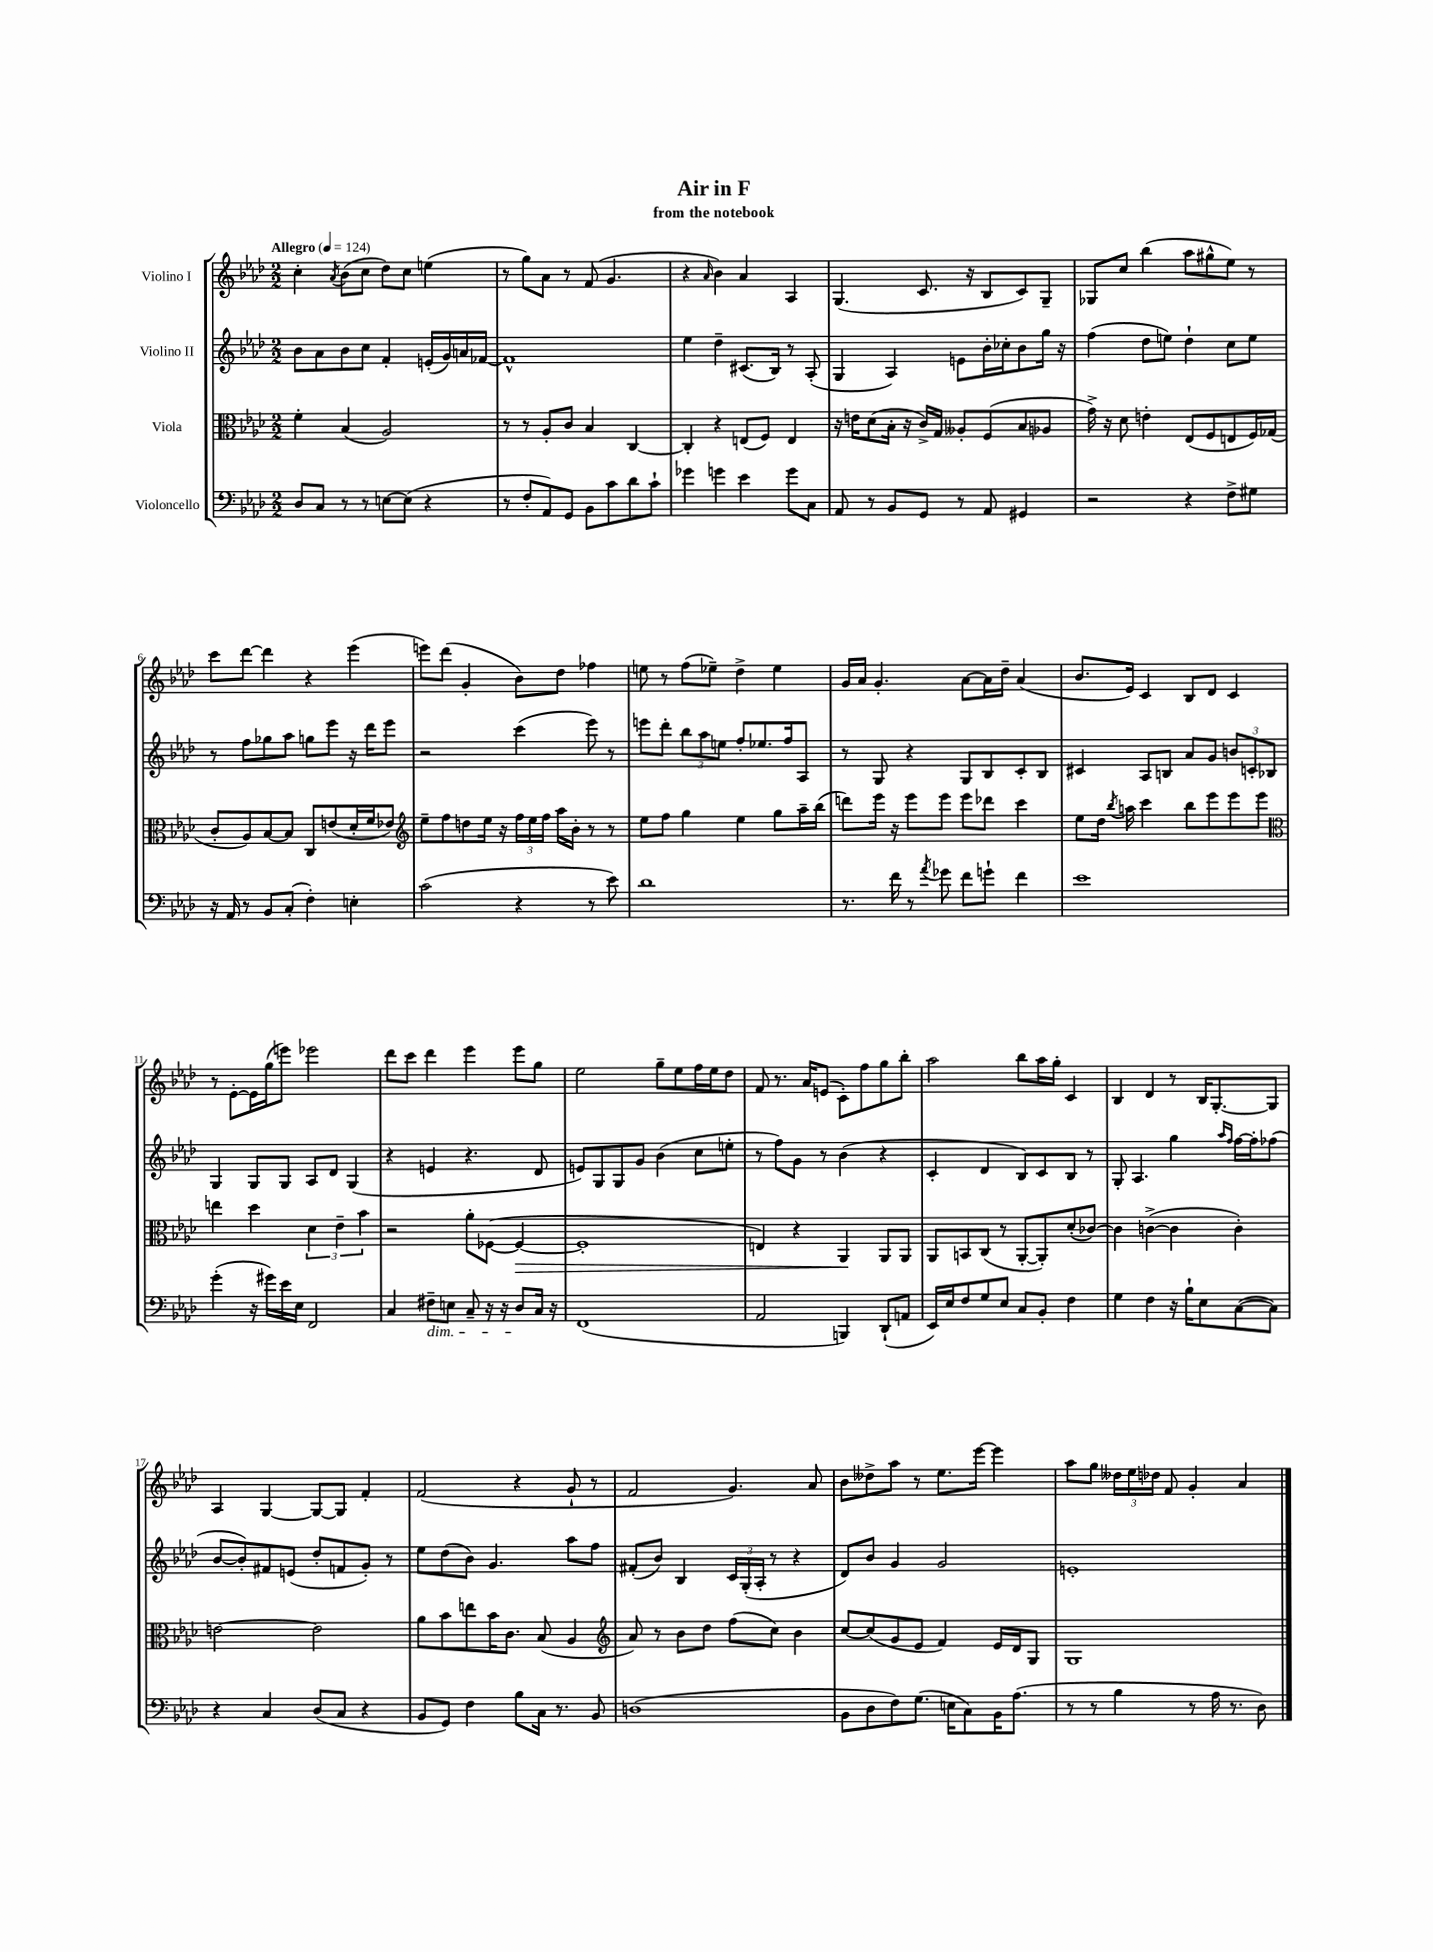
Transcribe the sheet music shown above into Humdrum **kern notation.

**kern	**kern	**kern	**kern
*staff4	*staff3	*staff2	*staff1
*clefF4	*clefC3	*clefG2	*clefG2
*k[b-e-a-d-]	*k[b-e-a-d-]	*k[b-e-a-d-]	*k[b-e-a-d-]
*M2/2	*M2/2	*M2/2	*M2/2
*MM124	*MM124	*MM124	*MM124
8D-	4f'	8b-	4cc'
8C	.	8a-	.
.	.	.	8qa-
8r	(4B-	8b-	(8b-
8r	.	8cc	8cc
[8E	2A-)	4f'	8dd-)
(8E]	.	.	8cc
4r	.	(16e'	(4ee
.	.	16g)	.
.	.	16a	.
.	.	[16f-	.
=	=	=	=
8r	8r	1f-^^]	8r
8F'	8r	.	8gg)
8AA-)	8A-'	.	8a-
8GG	8c	.	8r
8BB-	4B-	.	(8f
8c	.	.	4.g
8d-	[4C	.	.
8c`	.	.	.
=	=	=	=
4g-	4C']	4ee-	4r
.	.	.	16qqa-
4g	4r	4dd-~	4b-)
4e-	(8E	(8.c#	4a-
.	8F)	.	.
.	.	16B-)	.
8g	4E	8r	4A-
8C	.	(8A-'	.
=	=	=	=
8AA-	16r	4G	(4.G
.	16e	.	.
8r	(8d-	.	.
8BB-	16B-'	4A-)	.
.	16r	.	.
8GG	16c^)	.	8.c
.	16G	.	.
8r	8A--'	8e	.
.	.	.	16r
8AA-	(8F	16b-'	8B-
.	.	16cc-'	.
4GG#	8B-	8b-	8c)
.	8A-	16gg	8G~
.	.	16r	.
=	=	=	=
2r	16g^)	(4ff	8G-
.	16r	.	.
.	8d-	.	8cc
.	4e'	8dd-	(4bb-
.	.	8ee)	.
4r	(8E-	4dd-`	8aa-
.	8F	.	8gg#^^
8F^	8E	8cc	8ee-)
8G#	16F)	8ee	8r
.	(16G-	.	.
=	=	=	=
16r	8c'	8r	8ccc
16AA-	.	.	.
8r	8A-)	8ff	[8ddd-
8BB-	[8B-	8gg-	4ddd-]
(8C'	8B-]	8aa-	.
4F')	8C	8gg	4r
.	(8e	8eee-	.
4E'	16d-'	16r	(4eee-
.	16f	16ddd-	.
.	8e-)	8eee-	.
=	=	=	=
*	*clefG2	*	*
(2c	8ee-~	2r	8eee)
.	8ff	.	(8ddd-
.	8dd	.	4g'
.	16ee-	.	.
.	16r	.	.
4r	24ff	(4ccc	8b-)
.	24ee-	.	.
.	24ff	.	.
.	16aa-	.	8dd-
.	16b-'	.	.
8r	8r	8eee-)	4ff-
8e-)	8r	8r	.
=	=	=	=
1d-	8ee-	8eee	8ee
.	8ff	8ddd-'	8r
.	4gg	12bb-	(8ff
.	.	12aa-	.
.	.	.	8ee-~)
.	.	12ee	.
.	4ee-	8ff'	4dd-^
.	.	8.ee-	.
.	8gg	.	4ee-
.	.	16ff	.
.	16aa-~	8A-	.
.	(16bb-	.	.
=	=	=	=
8.r	8ddd)	8r	16g
.	.	.	16a-
.	16eee-	8G	4.g'
16f	16r	.	.
8r	8eee-	4r	.
8qa-	.	.	.
8g-	8eee-	.	.
8f	8eee-	8G	[8a-
8g`	8ddd-	8B-	16a-]
.	.	.	16dd-~
4f	4ccc	8c'	(4a-
.	.	8B-	.
=	=	=	=
1e-	8ee-	4c#	8.b-
.	16dd-	.	.
.	8qbb-	.	.
.	16aa	.	16e-)
.	4ccc	8A-	4c
.	.	8B	.
.	8bb-	8a-	8B-
.	8eee-	8g	8d-
.	8eee-	12b	4c
.	.	12c'	.
.	8eee-	.	.
.	.	12B-	.
=	=	=	=
*	*clefC3	*	*
(4g'	4ee	4G	8r
.	.	.	[8e-'
16r	4dd-	8G	16e-]
16g#)	.	.	(16gg
16e-	.	8G	8eee)
16E-	.	.	.
2FF	6d-	8A-	2eee-
.	.	8d-	.
.	6e-~	.	.
.	.	(4G	.
.	6b-	.	.
=	=	=	=
4C	2r	4r	8ddd-
.	.	.	8ccc
8F#~	.	4e	4ddd-
8E	.	.	.
8C~	8a-'	4.r	4eee-
16r	([8F-	.	.
16r	.	.	.
8D-	4F-_	.	8eee-
16C	.	8d-	8gg
16r	.	.	.
=	=	=	=
(1FF	1F-']	8e)	2ee-
.	.	8G	.
.	.	8G	.
.	.	8g	.
.	.	(4b-	8gg~
.	.	.	8ee-
.	.	8cc	16ff
.	.	.	16ee-
.	.	8ee'	8dd-
=	=	=	=
2AA-	4E)	8r	8f
.	.	8ff)	8.r
.	4r	8g	.
.	.	.	16a-
.	.	8r	(8e
4BBB)	4AA-	(4b-	8c')
.	.	.	8ff
(8DD-`	8AA-	4r	8gg
8AA	8AA-	.	8bb-'
=	=	=	=
16EE-)	8AA-	4c'	2aa-
16E-	.	.	.
8F	8BB	.	.
8G	(8C	4d-	.
8E-	8r	.	.
8C	[8AA-'	8B-)	8bb-
8BB-'	8AA-'])	8c	16aa-
.	.	.	16gg'
4F	(8d-'	8B-	4c
.	[8c-)	8r	.
=	=	=	=
4G	4c-]	8G'	4B-
.	.	4.A-	.
4F	([4c^	.	4d-
16r	4c]	4gg	8r
16B-`	.	.	.
8E-	.	.	16B-
.	.	.	[8.G'
.	.	16qqaa-	.
.	.	16qqff	.
([8C	4c')	[16ff	.
.	.	16ff']	.
8C])	.	(8ff-	8G]
=	=	=	=
4r	[2e	[8b-	4A-
.	.	8b-'])	.
4C	.	8f#	[4G
.	.	(8e	.
(8D-	2e]	8dd-'	8G_
8C	.	8f	8G]
4r	.	8g')	4f'
.	.	8r	.
=	=	=	=
8BB-	8a-	8ee-	(2f
8GG)	8b-	(8dd-	.
4F	8ee	8b-)	.
.	16b-	4.g	.
.	8.c	.	.
8B-	.	.	4r
16C	(8B-	.	.
8.r	.	.	.
.	4A-	8aa-	8g`
8BB-	.	8ff	8r
=	=	=	=
*	*clefG2	*	*
(1D	8a-)	(8f#'	2f
.	8r	8b-)	.
.	8b-	4B-	.
.	8dd-	.	.
.	(8ff	24c	4.g)
.	.	(24G'	.
.	.	24A-'	.
.	8cc)	8r	.
.	4b-	4r	.
.	.	.	8a-
=	=	=	=
8BB-	[8cc	8d-)	8b-
8D-	(8cc]	8b-	8dd--^
8F)	8g	4g	8aa-
(8.G	8e-	.	8r
.	4f)	2g	8.ee-
16E	.	.	.
8C)	.	.	.
.	.	.	[16eee-
16BB-	16e-	.	4eee-]
(8.A-	16d-	.	.
.	8G	.	.
=	=	=	=
8r	1G	1e'	8aa-
8r	.	.	8gg
4B-	.	.	24dd--
.	.	.	24ee-
.	.	.	24dd-
.	.	.	8f
8r	.	.	4g'
16A-	.	.	.
8.r	.	.	.
.	.	.	4a-
8D-)	.	.	.
==	==	==	==
*-	*-	*-	*-
